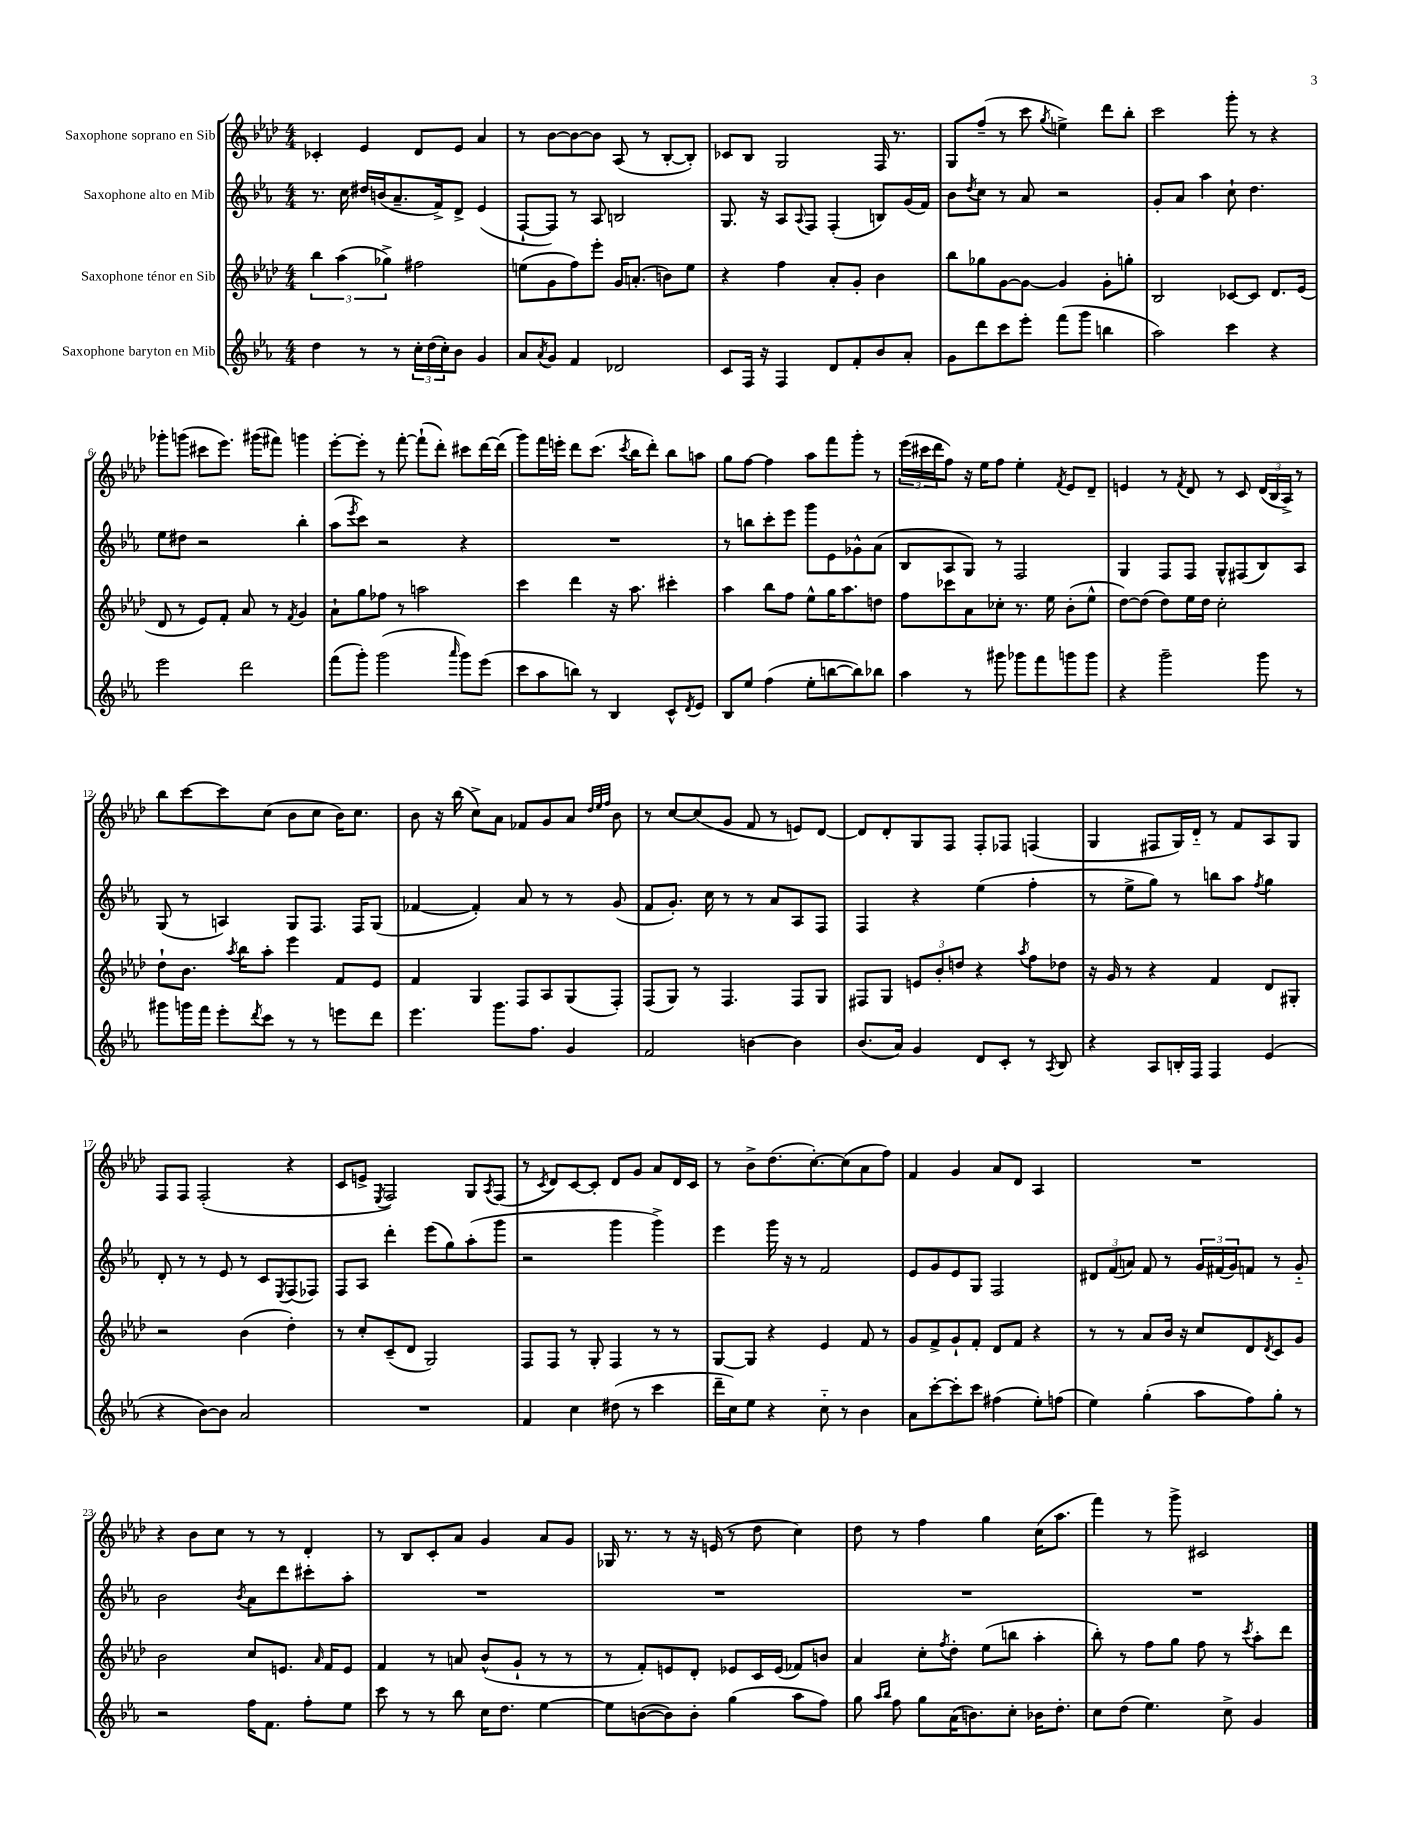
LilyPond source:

<<
\new StaffGroup <<
\new Staff = "s0" \with { instrumentName = "Saxophone soprano en Sib" } {
    \clef treble \key aes \major \numericTimeSignature \time 4/4
    ces'4-. ees'4 des'8 ees'8 aes'4 |
    r8 bes'8~ bes'8~ bes'8 aes8( r8 bes8~-. bes8-.) |
    ces'8 bes8 g2 f16 r8. |
    g8 f''8--( r8 c'''8 \acciaccatura { g''8 } e''4->) des'''8 bes''8-. |
    c'''2 g'''8-. r8 r4 |
    ges'''8-. g'''8( cis'''8 ees'''8.) gis'''16( fis'''8) g'''4 |
    ees'''8~-. ees'''8-. r8 f'''8~-. f'''8-!( des'''8-.) cis'''8 des'''16~ des'''16( |
    g'''8) f'''16 e'''16-. des'''8 c'''8.( \acciaccatura { c'''8 } bes''16 des'''8-.) bes''8 a''8 |
    g''8 f''8~ f''4 aes''8 f'''8 g'''8-. r8 |
    \tuplet 3/2 { ees'''16( cis'''16 des'''16 } f''8) r16 ees''16 f''8 ees''4-. \acciaccatura { f'8 } ees'8 des'8-- |
    e'4 r8 \acciaccatura { f'8 } des'8 r8 c'8 \tuplet 3/2 { des'16( bes16 aes16->) } r8 |
    bes''8 c'''8~ c'''8 c''8( bes'8 c''8 bes'16) c''8. |
    bes'8 r16 bes''16( c''8->) aes'8 fes'8 g'8 aes'8 \grace { des''32 ees''32 f''32 } bes'8 |
    r8 c''8~ c''8( g'8 f'8 r8 e'8) des'8~ |
    des'8 des'8-. g8 f8 f8-. fes8 f4( |
    g4 fis8 g16) des'16-_ r8 f'8 aes8 g8 |
    f8 f8 f2-.( r4 |
    c'8 e'8-> \acciaccatura { ees8 } f2) g8 \acciaccatura { aes8 } f8( |
    r8 \acciaccatura { c'8 } des'8) c'8~ c'8-. des'8 g'8 aes'8 des'16 c'16 |
    r8 bes'8-> des''8.( c''8.~-.) c''8( aes'8 f''8) |
    f'4 g'4 aes'8 des'8 aes4 |
    R1 |
    r4 bes'8 c''8 r8 r8 des'4-. |
    r8 bes8 c'8-. aes'8 g'4 aes'8 g'8 |
    ges16 r8. r8 r16 e'16( r8 des''8 c''4) |
    des''8 r8 f''4 g''4 c''16( aes''8. |
    f'''4) r8 g'''8-> cis'2 \bar "|." |
}
\new Staff = "s1" \with { instrumentName = "Saxophone alto en Mib" } {
    \clef treble \key ees \major \numericTimeSignature \time 4/4
    r8. c''16 dis''16 b'16( aes'8.-- f'16->) d'8-> ees'4( |
    f8~-! f8) r8 aes8 b2 |
    g8. r16 aes8 \appoggiatura { aes8 } f8 f4-.( b8) g'16( f'16) |
    bes'8 \acciaccatura { d''8 } c''8 r8 aes'8 r2 |
    g'8-. aes'8 aes''4 c''8-! d''4. |
    ees''8 dis''8 r2 bes''4-. |
    aes''8( \acciaccatura { ees'''8 } c'''8) r2 r4 |
    R1 |
    r8 b''8 c'''8-. ees'''8 g'''8 ees'8 ges'8-^ aes'8( |
    bes8 aes8 g8) r8 f2 |
    g4 f8 f8 g8-^ fis8( bes8) aes8 |
    g8( r8 a4) g8 f8. f16 g8( |
    fes'4~ fes'4-.) aes'8 r8 r8 g'8( |
    f'8 g'8.-.) c''16 r8 r8 aes'8 aes8 f8 |
    f4 r4 ees''4( f''4-. |
    r8 ees''8-> g''8) r8 b''8 aes''8 \acciaccatura { f''8 } g''4 |
    d'8-. r8 r8 ees'8 r8 c'8 \acciaccatura { ees8 } f8( fes8) |
    f8 aes8 d'''4-. ees'''8( g''8) aes''8-.( g'''8 |
    r2 g'''4 g'''4->) |
    ees'''4 g'''16 r16 r8 f'2 |
    ees'8 g'8 ees'8 g8 f2 |
    \tuplet 3/2 { dis'8 f'8( a'8) } f'8 r8 \tuplet 3/2 { g'16 fis'16( g'16) } f'8 r8 g'8-_ |
    bes'2 \acciaccatura { bes'8 } aes'8 d'''8 cis'''8-. aes''8-. |
    R1 |
    R1 |
    R1 |
    R1 \bar "|." |
}
\new Staff = "s2" \with { instrumentName = "Saxophone ténor en Sib" } {
    \clef treble \key aes \major \numericTimeSignature \time 4/4
    \tuplet 3/2 { bes''4 aes''4( ges''4->) } fis''2 |
    e''8( g'8 f''8) ees'''8-. g'16 a'8.-.( b'8) e''8 |
    r4 f''4 aes'8-. g'8-. bes'4 |
    bes''8 ges''8 g'8~ g'8~ g'4 g'8-. g''8-. |
    bes2 ces'8~ ces'8 des'8. ees'16( |
    des'8 r8 ees'8) f'8-. aes'8 r8 \acciaccatura { f'8 } g'4 |
    aes'8-! g''8 fes''8 r8 a''2 |
    c'''4 des'''4 r16 aes''8. cis'''4-. |
    aes''4 bes''8 f''8 ees''8-^ g''16 aes''8. d''8 |
    f''8 ces'''8 aes'8 ces''8-. r8. ees''16 bes'8-.( ees''8-^ |
    des''8~) des''8( des''8) ees''16 des''16 c''2-. |
    des''8-! bes'8. \acciaccatura { aes''8 } bes''16 aes''8-. ees'''4 f'8 ees'8 |
    f'4 g4 f8 aes8 g8( f8-.) |
    f8( g8) r8 f4. f8 g8 |
    fis8 g8 \tuplet 3/2 { e'8 bes'8-. d''8 } r4 \acciaccatura { aes''8 } f''8 des''8 |
    r16 g'16 r8 r4 f'4 des'8 gis8-. |
    r2 bes'4( des''4-.) |
    r8 c''8-. c'8--( des'8 g2) |
    f8 f8 r8 g8-. f4 r8 r8 |
    g8~ g8 r4 ees'4 f'8 r8 |
    g'8 f'8-> g'8-! f'8-. des'8 f'8 r4 |
    r8 r8 aes'8 bes'16 r16 c''8 des'8 \acciaccatura { des'8 } c'8 g'8 |
    bes'2 c''8 e'8. \grace { aes'16 } f'16 e'8 |
    f'4 r8 a'8 bes'8-^( g'8-! r8 r8 |
    r8 f'8-.) e'8 des'8-. ees'8 c'16 ees'16( fes'8) b'8 |
    aes'4 c''8-. \acciaccatura { f''8 } des''8-. ees''8( b''8 aes''4-. |
    bes''8-.) r8 f''8 g''8 f''8 r8 \acciaccatura { c'''8 } aes''8-. des'''8 \bar "|." |
}
\new Staff = "s3" \with { instrumentName = "Saxophone baryton en Mib" } {
    \clef treble \key ees \major \numericTimeSignature \time 4/4
    d''4 r8 r8 \tuplet 3/2 { c''16-. d''16( c''16-.) } bes'8 g'4 |
    aes'8 \acciaccatura { aes'8 } g'8 f'4 des'2 |
    c'8 f16 r16 f4 d'8 f'8-. bes'8 aes'8-. |
    g'8 d'''8 c'''8 ees'''8-. f'''8( g'''8 b''4 |
    aes''2) c'''4 r4 |
    ees'''2 d'''2 |
    f'''8( g'''8-.) g'''2( \grace { aes'''16 } g'''8) ees'''8( |
    c'''8 aes''8 b''8) r8 bes4 c'8-^ \acciaccatura { d'8 } ees'8 |
    bes8 ees''8 f''4( ees''8-. b''8~ b''8) bes''8 |
    aes''4 r8 gis'''8 ges'''8 f'''8 g'''8 g'''8 |
    r4 g'''2-- g'''8 r8 |
    gis'''8 g'''16 f'''16 ees'''8-. \acciaccatura { d'''8 } c'''8 r8 r8 e'''8 d'''8 |
    ees'''4. g'''8. f''8. g'4 |
    f'2 b'4~ b'4 |
    bes'8.( aes'16) g'4 d'8 c'8-. r8 \acciaccatura { aes8 } bes8 |
    r4 aes8 b16-. f16 f4 ees'4( |
    r4 bes'8~) bes'8 aes'2 |
    R1 |
    f'4 c''4 dis''8( r8 c'''4 |
    d'''16-- c''16) ees''8 r4 c''8-_ r8 bes'4 |
    aes'8 c'''8~-. c'''8-. c'''8 fis''4( ees''8-.) f''8( |
    ees''4) g''4-.( aes''8 f''8) g''8-. r8 |
    r2 f''16 f'8. f''8-. ees''8 |
    c'''8 r8 r8 bes''8 c''16 d''8. ees''4~ |
    ees''8 b'8~( b'8) b'8-. g''4( aes''8 f''8) |
    g''8 \grace { aes''16 bes''16 } f''8 g''8 aes'16( b'8.) c''8-. bes'16 d''8.-. |
    c''8 d''8( ees''4.) c''8-> g'4 \bar "|." |
}
>>
>>
